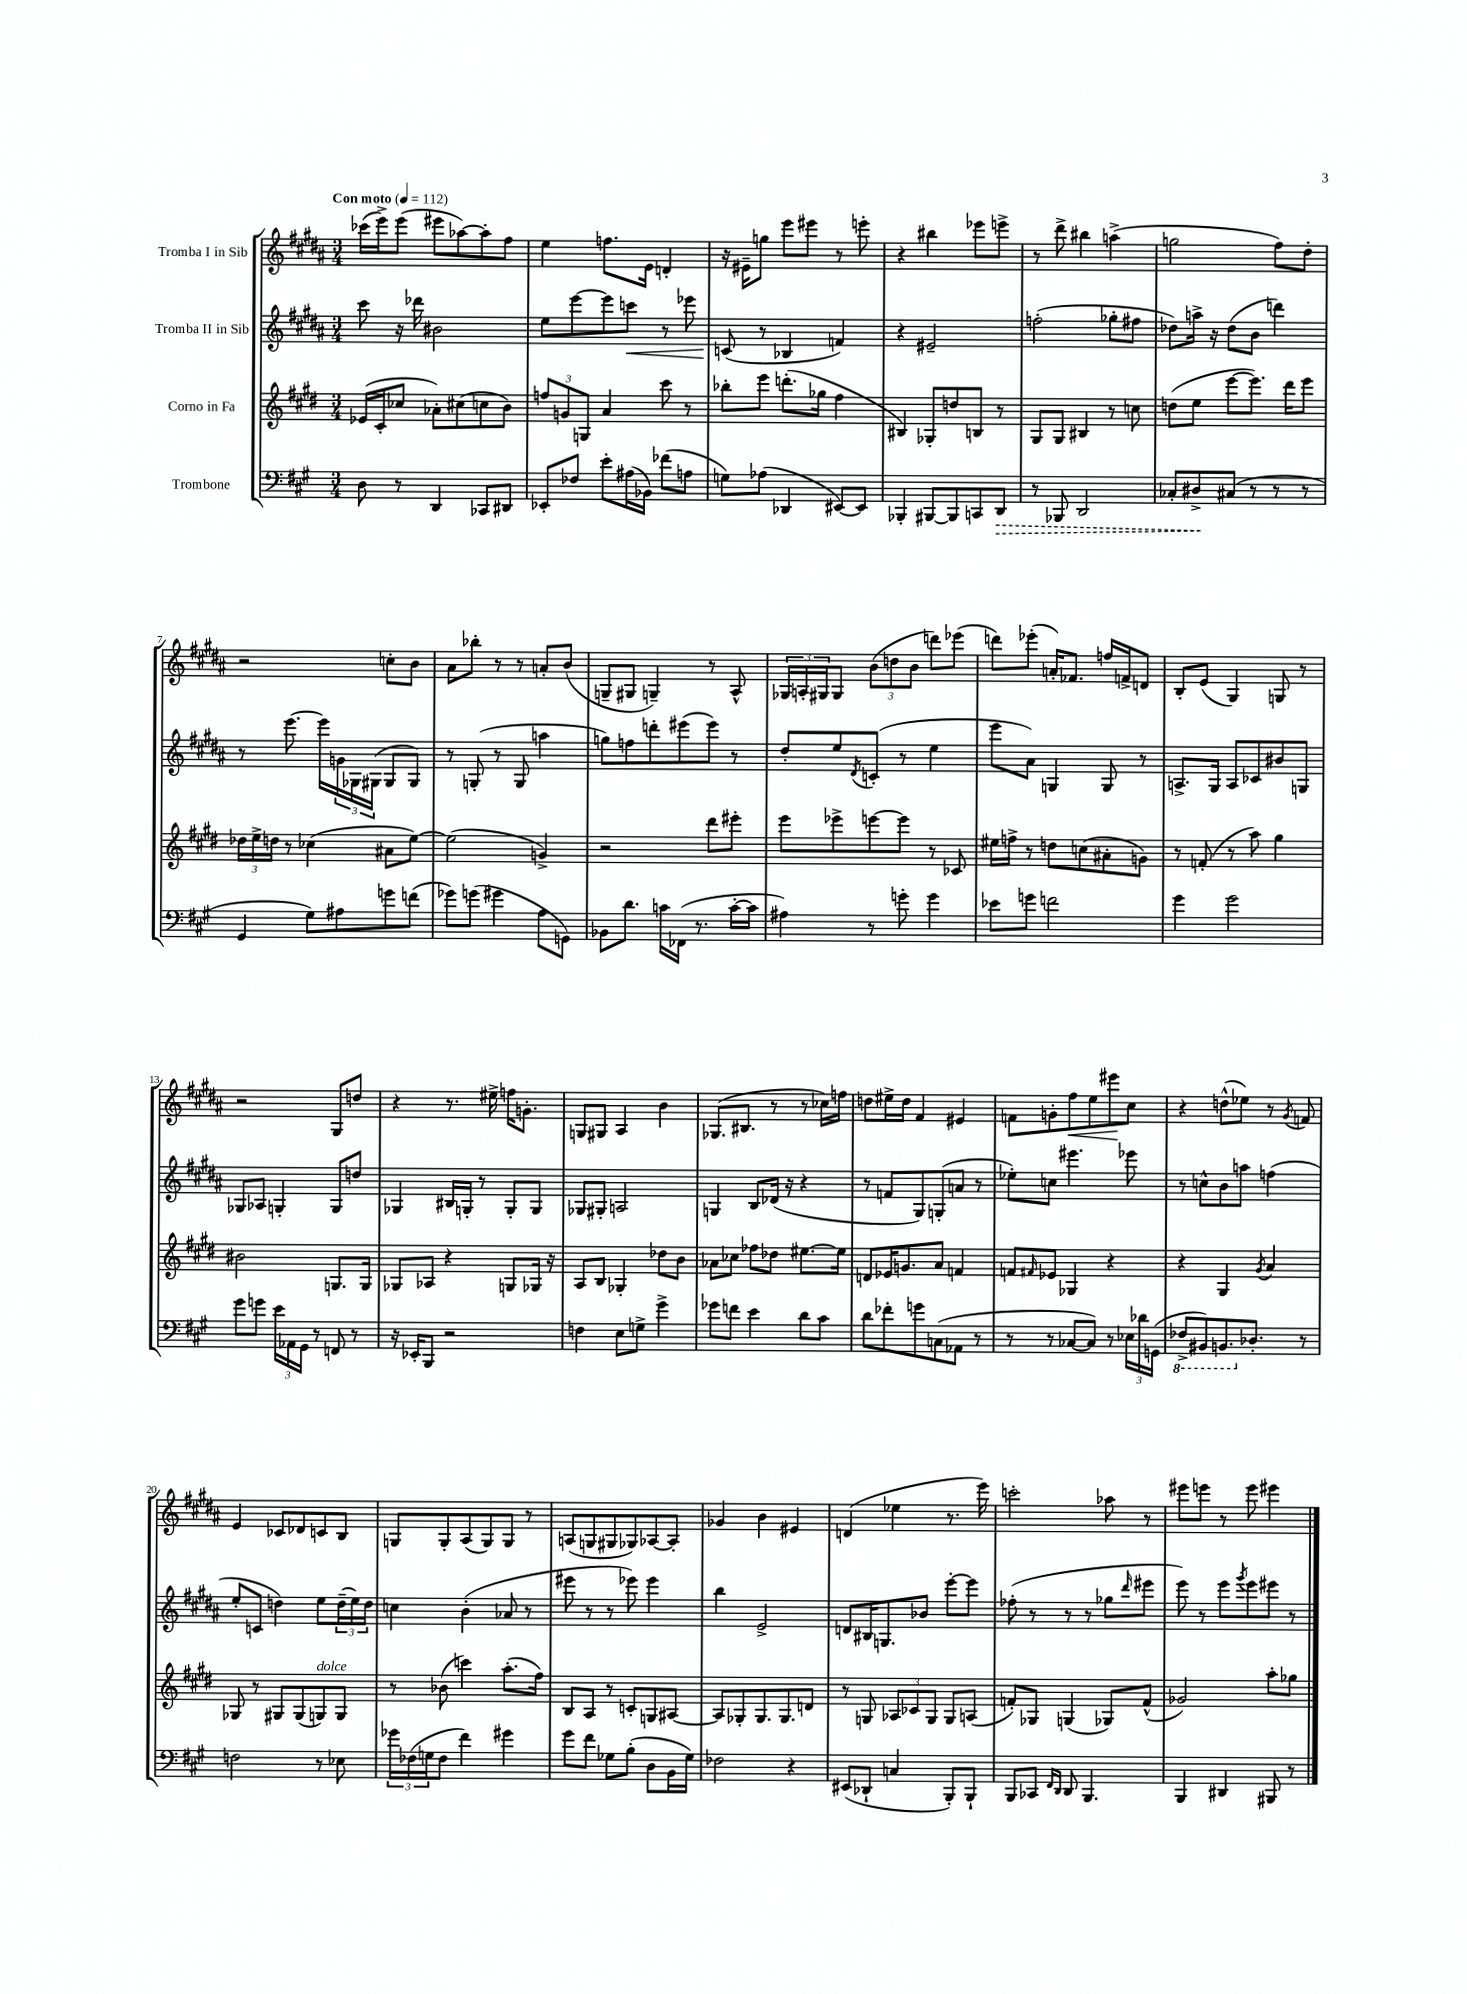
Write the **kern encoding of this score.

**kern	**kern	**kern	**kern
*staff4	*staff3	*staff2	*staff1
*clefF4	*clefG2	*clefG2	*clefG2
*k[f#c#g#]	*k[f#c#g#d#]	*k[f#c#g#d#a#]	*k[f#c#g#d#a#]
*M3/4	*M3/4	*M3/4	*M3/4
*MM112	*MM112	*MM112	*MM112
8D\	(16e-/LL	8ccc#\	(16ccc-\LL
.	16c#'/J	.	16eee^\J)
8r	8cc-/J	16r	(8eee\J
.	.	16ddd-\	.
4DD/	8a-'\L)	2b#\	8eee#\L
.	(8cc#\	.	[8aa-\)
8CC-/L	8cc\	.	8aa-'\]
8DD#/J	8b\J)	.	8ff#\J
=	=	=	=
8EE-'/L	12ff/L	8ee\L	4ee\
.	12g/	.	.
8F-/J	.	[8eee\	.
.	12G/J	.	.
8e'\L	4a/	8eee\]	8.ff\L
(16A#\L	.	8ccc\J	.
16BB-\JJ)	.	.	16e\Jk
(8f-\L	8ccc#\	8r	4d'/
8A\J	8r	8eee-\	.
=	=	=	=
8G\L)	8bb-'\L	(8c/	16r
.	.	.	16e#~\LK
(8A-\J	8eee\J	8r	8gg\J
4DD-/	(8.ddd'\L	4B-/	8eee\L
.	.	.	8eee#\J
.	16gg-\Jk	.	.
[8EE#/L)	4ff#\	4f/)	8r
8EE#/]J	.	.	8eee'\
=	=	=	=
4BBB-'/	4B#/)	4r	4r
[8BBB#/L	8G-'/L	2e#~/	4bb#\
8BBB#/]	8dd/	.	.
8CC/	8B/J	.	8eee-\L
8DD/J	8r	.	8eee^\J
=	=	=	=
8r	8G#/L	(2ff'\	8r
8BBB-/	8G#/J	.	8ddd#^\
2DD/	4B#/	.	4bb#\
.	8r	8gg-'\L	(4aa^\
.	8cc\	8ff#\J	.
=	=	=	=
8C-'/L	(8dd\L	8dd-\L)	2gg\
8D#^/	8ee\J	16aa^\Jk	.
.	.	16r	.
(8C#/J	[8eee\L	(8dd-\L	.
8r	8.eee\]J)	8b\J	.
8r	.	4ddd\)	8ff#\L)
.	16ddd#\LK	.	.
8r	8eee\J	.	8dd#'\J
=	=	=	=
4GG#/	24dd-\LL	8r	2r
.	24ee^\	.	.
.	24dd\JJ	.	.
.	8r	[8.eee\	.
8G#\L)	(4cc-\	.	.
.	.	16eee\]LL	.
8A#\	.	24g\	.
.	.	24G-\	.
.	.	(24G#\JJ	.
8g\	8a#\L	8G#/L	8cc'\L
(8f\J	[8ee\J)	8G#/J)	8b\J
=	=	=	=
8g-\L)	(2ee\]	8r	8a#\L
(8g\J	.	(8G'/	8bb-'\J
4g#\	.	8r	8r
.	.	8G/	8r
8A\L	4g^/)	4aa\	8a'/L
8GG\J)	.	.	(8b/J
=	=	=	=
8BB-\L	2r	8gg\L)	8G~/L
8.d\J	.	8ff\	8G#/J
.	.	8ddd'\	4G~/)
16c\LL	.	.	.
(16FF-\JJ	.	(8eee#\	.
8.r	.	.	.
.	8ddd#\L	8eee#\J)	8r
[16c'\LL	8eee#'\J	8r	8A#^^/
16c\]JJ	.	.	.
=	=	=	=
4A#\)	8eee\L	8dd#'/L	24G-/LL
.	.	.	24A'/
.	.	.	24G#/J
.	8eee-^\	8ee/	8G#/J
.	.	8qd#/	.
8r	[8eee\	(8c'/J	(12b\L
.	.	.	12dd\
8g'\	8eee\]J	8r	.
.	.	.	12b\J
4g\	8r	4ee\	8ddd\L)
.	8c-/	.	(8eee-\J
=	=	=	=
8e-\L	16ee#\LL	8eee\L	8ddd\L)
.	16ff^\JJ	.	.
8g\J	8r	8a#\J)	(8eee-'\J
2f\	8dd\L	4G/	16a'/LK)
.	.	.	8.f-/J
.	(8cc\	.	.
.	8a#'\	8G/	16ff/LL
.	.	.	16f^/J
.	8g\J)	8r	8d/J
=	=	=	=
4g#\	8r	8.A^/L	8B'/L
.	(8f'/	.	(8e/J
.	.	16G#/Jk	.
2g#\	8r	8A/L	4G#/)
.	8aa\)	8c-/	.
.	4gg#\	8b#/	8G/
.	.	8G/J	8r
=	=	=	=
8g#\L	2b#\	8G-/L	2r
8g\J	.	8A-/J	.
24e\LL	.	4G'/	.
24AA-\	.	.	.
24GG#\JJ	.	.	.
8r	.	.	.
8FF/	8.G/L	8G/L	8G#/L
8r	.	8dd/J	8dd/J
.	16G/Jk	.	.
=	=	=	=
16r	8G-/L	4G-/	4r
16EE-'/LK	.	.	.
8BBB/J	8A-/J	.	.
2r	4r	16B#/LL	8.r
.	.	16G'/JJ	.
.	.	8r	.
.	.	.	16ee#^\
.	8G/L	8G'/L	16ff\LK
.	.	.	8.g'\J
.	16G-/Jk	8G/J	.
.	16r	.	.
=	=	=	=
4F\	8A/L	8G-/L	8G/L
.	8B/J	8G#'/J	8G#/J
8E\L	4G-'/	2A/	4A#/
8G^\J	.	.	.
4g#^\	8dd-\L	.	4b\
.	8b\J	.	.
=	=	=	=
8g-\L	8a-\L	4G/	(8.G-/L
8f\J	8cc-\J	.	.
.	.	.	8.B#/J
4e\	8ff-\L	8B/L	.
.	8dd-\J	(16d-/Jk	8r
.	.	16r	.
8d\L	[8.ee#\L	4r	8r
8c#\J	.	.	16cc-\LL)
.	16ee#\]Jk	.	16ff\JJ
=	=	=	=
8d\L	8d/L	8r	8dd\L
8f-'\	16e-/K	8f/L	16ee#^\L
.	8.g/	.	16dd\JJ
8g\	.	8G#/)	4f#/
(8C\	8a/J	(8G'/	.
8AA-\J	4f/	8a/J	4e#/
8r	.	8r	.
=	=	=	=
8r	8f/L	8ee-'\L)	8f\L
.	16qqf#/	.	.
8r	8e-/J	8cc\J	8g'\
[8C-/L	4G-/	4.eee#\	8ff#\
8C-/]J)	.	.	8ee\
8r	4r	.	8eee#\
24E-\LL	.	8eee-\	8cc#\J
24d-\	.	.	.
(24GG\JJ	.	.	.
=	=	=	=
8FF-^/L	4r	8r	4r
8BBB#/)	.	8cc^^\L	.
8.BBB/	4G#/	8b\	(8dd^^\L
.	.	8aa\J	8ee-\J)
8.D-'/J	.	.	.
.	8qg#/	.	.
.	4a/	(4ff\	8r
.	.	.	8qg#/
8r	.	.	8f/
=	=	=	=
2F\	8G-/	8ee'/L	4e/
.	8r	8c/J	.
.	8G#/L	4dd\)	8c-/L
.	(8G#/	.	8d-/
8r	8G/)	8ee\L	8c/
8E-\	8G/J	(24dd~\L	8B/J
.	.	24ee\)	.
.	.	24dd\JJ	.
=	=	=	=
24g-\LL	8r	4cc\	8G/L
(24F-\	.	.	.
24G\J	.	.	.
8F-\J	(8b-\	.	8G'/
4f#\)	4ccc\)	(4b'\	(8A#/
.	.	.	8G/)
4g#\	(8.aa'\L	8a-/	8G/J
.	.	8r	8r
.	16ff#\Jk)	.	.
=	=	=	=
8g#\L	8B/L	8eee#\	(8A/L
8f#\J	8A/J	8r	8G/
8G-\L	8r	8r	8G#/
(8B'\J	8c'/L	8eee-\)	8G-/)
8D\L	8G/	4eee-\	[8A-/
16BB\L	[8A#/J	.	8A-'/]J
16G-\JJ)	.	.	.
=	=	=	=
2F-\	8A#/]L	4bb\	4g-/
.	8G-'/	.	.
.	8.G-/	2e^/	4b\
.	8.G-/	.	.
4r	.	.	4e#/
.	8d/J	.	.
=	=	=	=
(8EE#/L	8r	8d/L	(4d/
8DD-`/J	8G/	16B#/K	.
.	.	8.G/	.
4C/	12A-/L	.	4ee-\
.	12c-/	.	.
.	.	8b-/J	.
.	12G/J	.	.
8BBB'/L)	8G/L	[8eee'\L	8.r
8BBB`/J	(8A/J	8eee\]J	.
.	.	.	16eee\)
=	=	=	=
8BBB/L	8f'/L)	(8ff-'\	2ccc'\
8CC-/J	8G-/J	8r	.
16qqFF#/LL	.	.	.
16qqDD/JJ	.	.	.
8DD/	(4G/	8r	.
4.BBB/	.	8r	.
.	8G-/L)	8gg-\L	8aa-\
.	.	16qqddd#/	.
.	(8f^^/J	8eee#\J	8r
=	=	=	=
4BBB/	2g-/)	8eee\)	8eee#\L
.	.	8r	8eee\J
4DD#/	.	8eee\L	8r
.	.	8qggg#/	.
.	.	8eee\	8eee\
8BBB#/	8aa'\L	8eee#\J	4eee#\
8r	8gg-\J	8r	.
==	==	==	==
*-	*-	*-	*-
